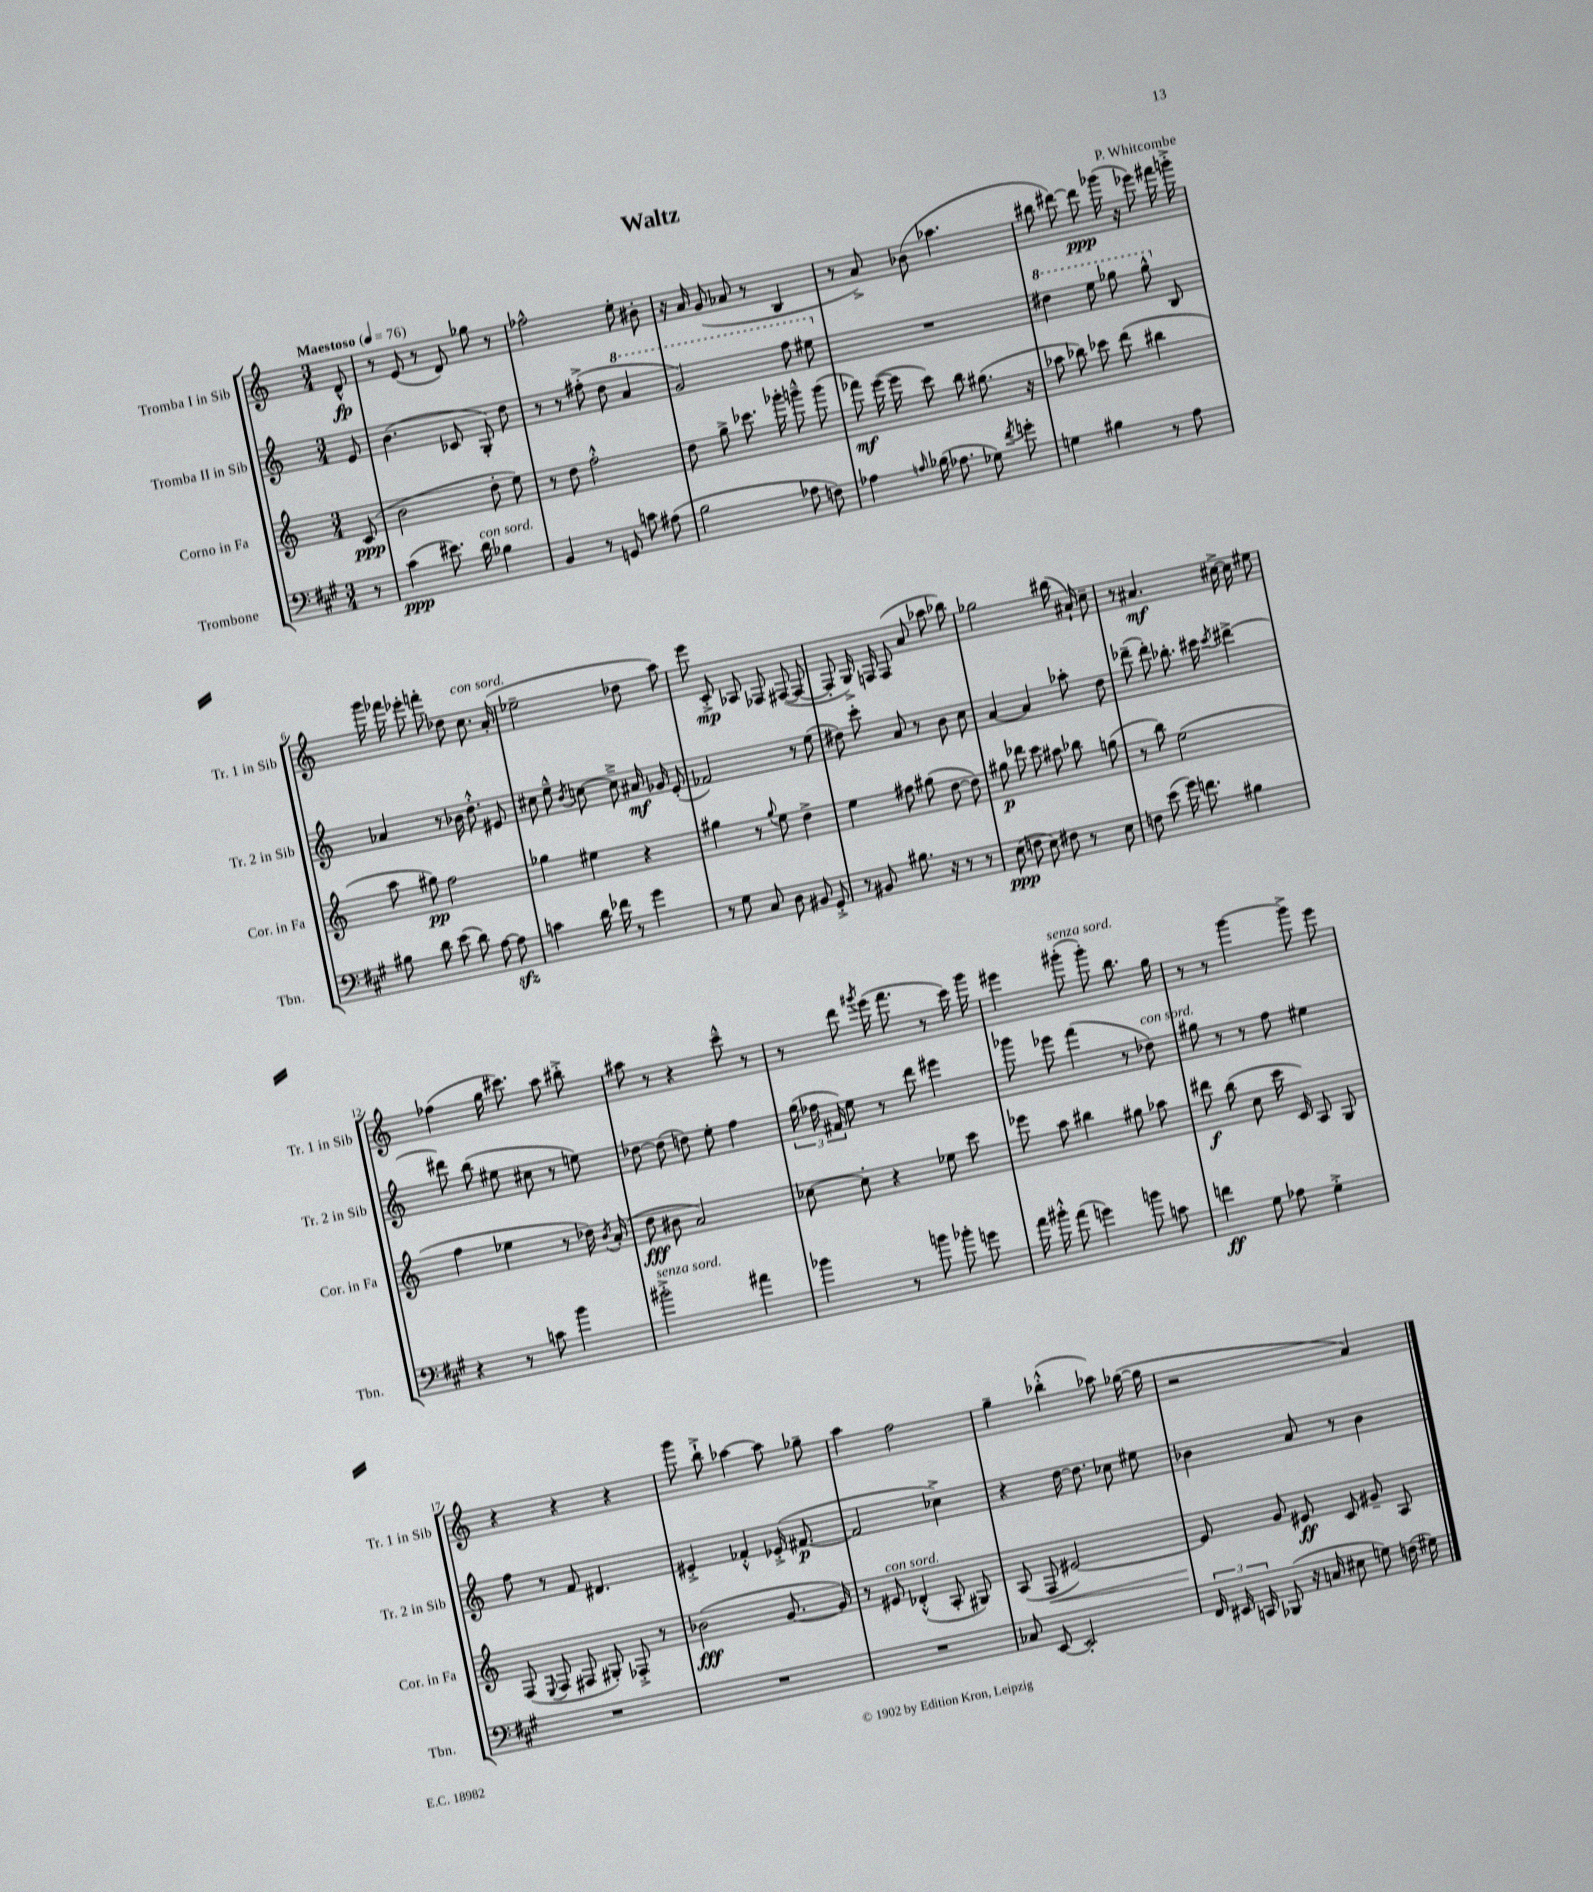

**kern	**dynam	**kern	**dynam	**kern	**dynam	**kern	**dynam
*part4	*part4	*part3	*part3	*part2	*part2	*part1	*part1
*staff4	*staff4	*staff3	*staff3	*staff2	*staff2	*staff1	*staff1
*I"Trombone	*	*I"Corno in Fa	*	*I"Tromba II in Sib	*	*I"Tromba I in Sib	*
*I'Tbn.	*	*I'Cor. in Fa	*	*I'Tr. 2 in Sib	*	*I'Tr. 1 in Sib	*
*clefF4	*	*clefG2	*	*clefG2	*	*clefG2	*
*k[f#c#g#]	*	*k[]	*	*k[]	*	*k[]	*
*M3/4	*	*M3/4	*	*M3/4	*	*M3/4	*
*MM76	*	*MM76	*	*MM76	*	*MM76	*
=	=	=	=	=	=	=	=
!	!	!	!	!	!	!LO:TX:a:B:t=Maestoso	!
8r	.	(8c/	ppp	8e/	.	8d^^/	fp
=1	=1	=1	=1	=1	=1	=1	=1
(4c#\	ppp	2b\	.	(4.b\	.	8r	.
.	.	.	.	.	.	(8e/	.
8.e#X\)	.	.	.	.	.	8r	.
.	.	.	.	8c-X/	.	8d/)	.
!LO:TX:a:i:t=con sord.	!	!	!	!	!	!	!
16d\	.	.	.	.	.	.	.
4B-X\	.	8dd'\	.	8G'/)	.	8gg-X\	.
.	.	8ee\)	.	8dd\	.	8r	.
=2	=2	=2	=2	=2	=2	=2	=2
4BB/	.	8r	.	8r	.	2ff-X^^\	.
.	.	8dd\	.	8r	.	.	.
8r	.	2ff'^^\	.	(8ff#X'^\	.	.	.
8GGn/	.	.	.	8dd\	.	.	.
*	*	*	*	*8va	*	*	*
8cn\	.	.	.	4aa/	.	8ee'\	.
(8A#X\	.	.	.	.	.	8b#X'\	.
=3	=3	=3	=3	=3	=3	=3	=3
2B\	.	8dd\	.	2gg/)	.	16r	.
.	.	.	.	.	.	16a/	.
.	.	8gg^\	.	.	.	(8g/	.
.	.	8.ccc-X\	.	.	.	8a-X/	.
.	.	.	.	.	.	8r	.
.	.	16ggg-X'\	.	.	.	.	.
8A-X\	.	8gggn~^^\	.	8fff\	.	4B/	.
8Fn\)	.	(8ggg\	.	8eee#X\	.	.	.
=4	=4	=4	=4	=4	=4	=4	=4
*	*	*	*	*X8va	*	*	*
4A-X\	.	8fff-X\)	mf	2.r	.	8r	.
.	.	([16eee\	.	.	.	8a^/)	.
.	.	16eee\]	.	.	.	.	.
16qqAn/	.	.	.	.	.	.	.
(16B-X\	.	8ccc\)	.	.	.	(8b-X\	.
8.A-X\	.	.	.	.	.	.	.
.	.	8bb\	.	.	.	4.aa-X\	.
8G-X\)	.	(8.gg#X\	.	.	.	.	.
8qf#/	.	.	.	.	.	.	.
8gn'\	.	.	.	.	.	.	.
.	.	16r	.	.	.	.	.
=5	=5	=5	=5	=5	=5	=5	=5
*	*	*	*	*8va	*	*	*
4Gn\	.	8aa-X\	.	4ddd#X\	.	8bb#X\	.
.	.	8bb-X\)	.	.	.	[8ddd#X\)	.
4B#X\	.	8ccc-X\	.	8eee\	.	8ddd#\]	ppp
.	.	(8ddd\	.	8ggg-X\	.	(16ggg-X\	.
.	.	.	.	.	.	16r	.
8r	.	4bb#X\	.	8ggg-^^\	.	8eee-X\)	.
*	*	*	*	*X8va	*	*	*
8A\	.	.	.	8B/	.	16fff#X\	.
.	.	.	.	.	.	16gggn'^\	.
!!LO:LB:g=z
=6	=6	=6	=6	=6	=6	=6	=6
8B#X\	.	8aa\	.	4a-X/	.	16ggg\	.
.	.	.	.	.	.	16fff-X\	.
8d\	.	8gg#X\)	pp	.	.	8eee-X'\	.
(8e\	.	2ff\	.	8r	.	8fffn'\	.
8d\)	.	.	.	16b-X\	.	8dd-X\	.
.	.	.	.	8.dd'^^\	.	.	.
!	!	!	!	!	!	!LO:TX:a:i:t=con sord.	!
[8A\	.	.	.	.	.	8.cc\	.
8Azz\]	.	.	.	8e#X/	.	.	.
.	.	.	.	.	.	(16a'/	.
=7	=7	=7	=7	=7	=7	=7	=7
4cn\	.	4gg-X\	.	8cc#X\	.	2ee-X~\	.
.	.	.	.	8ee~^^\	.	.	.
.	.	.	.	8qb/	.	.	.
16d\	.	4ee#X\	.	[8ccn\	.	.	.
16f-X\	.	.	.	.	.	.	.
8r	.	.	.	8cc~^\]	.	.	.
4g#\	.	4r	.	16a#X/	mf	8dd-X\	.
.	.	.	.	16g-X/	.	.	.
.	.	.	.	(8e'/	.	8aa\)	.
=8	=8	=8	=8	=8	=8	=8	=8
8r	.	4gg#X\	.	2f-X/)	.	8eee\	.
8G#\	.	.	.	.	.	8c'^/	mp
8C#/	.	8r	.	.	.	8A-X/	.
.	.	8qqgg#/	.	.	.	.	.
8D\	.	8ee\	.	.	.	8F-X/	.
8BB#X/	.	4dd^\	.	8r	.	([8F#X/	.
8GG#'^/	.	.	.	(8ee\	.	8F#/_	.
=9	=9	=9	=9	=9	=9	=9	=9
8r	.	4ee\	.	8dd#X\)	.	8F#'/]	.
8BB#X/	.	.	.	8ccc'\	.	16G^/)	.
.	.	.	.	.	.	16Fn/	.
8.B#X\	.	8ff#X\	.	8a/	.	(8F/	.
.	.	(8gg#X\	.	8r	.	8a/	.
16r	.	.	.	.	.	.	.
8r	.	[8dd\	.	8b\	.	8aa-X\	.
8r	.	8dd\])	.	8cc\	.	8bb-X\)	.
=10	=10	=10	=10	=10	=10	=10	=10
(8E\	ppp	8gg#X\	p	[4a/	.	2gg-X\	.
8Fn\	.	8ddd-X\	.	.	.	.	.
8E\)	.	8ccc\	.	4a/]	.	.	.
8F#X\	.	8aa#X\	.	.	.	.	.
8r	.	8bb-X\	.	8aa-X'\	.	(16bb#X\	.
.	.	.	.	.	.	16a#X`/)	.
8E\	.	(8ggn\	.	8dd\	.	8cc~\	.
=11	=11	=11	=11	=11	=11	=11	=11
8Fn\	.	8r	.	(8ddd-X~\	.	8r	.
(8e\	.	8bb\)	.	8ddd-'\)	.	4.a#X/	mf
16g#\)	.	(2ee\	.	8.bb-X'\	.	.	.
8.fn\	.	.	.	.	.	.	.
.	.	.	.	16ccc#X\	.	.	.
.	.	.	.	8qccc#/	.	.	.
4B#X\	.	.	.	[4ddd#X^\	.	[16cc#X^\	.
.	.	.	.	.	.	16cc#\]	.
.	.	.	.	.	.	8ee#X\	.
!!LO:LB:g=z
=12	=12	=12	=12	=12	=12	=12	=12
4r	.	4ff\	.	8ddd#X\]	.	(4ff-X\	.
.	.	.	.	(8bb\	.	.	.
8r	.	4ee-X\	.	8ee#X\	.	16gg\	.
.	.	.	.	.	.	8.ccc#X\)	.
8cn\	.	.	.	8cc#X\	.	.	.
4b\	.	8r	.	8r	.	8aa\	.
.	.	16dd-X\)	.	8een\)	.	8bb#X'^\	.
.	.	8qb/	.	.	.	.	.
.	.	(16a'/	.	.	.	.	.
=13	=13	=13	=13	=13	=13	=13	=13
!LO:TX:a:i:t=senza sord.	!	!	!	!	!	!	!
2b#X'^\	.	8dd\	fff	[8dd-X\	.	8aa#X\	.
.	.	8b#X\	.	(8dd-\]	.	8r	.
.	.	2a/)	.	8ddn\)	.	4r	.
.	.	.	.	8ee'\	.	.	.
4a#X\	.	.	.	4ff\	.	8ccc~^^\	.
.	.	.	.	.	.	8r	.
=14	=14	=14	=14	=14	=14	=14	=14
4b-X\	.	[8cc-X\	.	(24gg\	.	8r	.
.	.	.	.	24ff-X\	.	.	.
.	.	.	.	24f#X/)	.	.	.
.	.	8cc-'\]	.	8ee\	.	8ddd\	.
.	.	.	.	.	.	8qggg#X/	.
8r	.	4r	.	8r	.	(16eee\	.
.	.	.	.	.	.	8.fff\	.
8bn\	.	.	.	8ddd\	.	.	.
8b-X'\	.	8ee-X\	.	4eee#X\	.	8r	.
8gn\	.	8ccc\	.	.	.	16ccc\)	.
.	.	.	.	.	.	16ggg#\	.
=15	=15	=15	=15	=15	=15	=15	=15
16a\	.	8eee-X\	.	8ggg-X\	.	4eee#X\	.
16b#X'^^\	.	.	.	.	.	.	.
(8a\	.	8aa\	.	8eee-X\	.	.	.
!	!	!	!	!	!	!LO:TX:a:i:t=senza sord.	!
4gn\)	.	4bb#X\	.	(4fff\	.	(8ggg#X'\	.
.	.	.	.	.	.	8ggg#'\)	.
8bn\	.	8gg#X\	.	8r	.	8.bb\	.
!	!	!	!	!LO:TX:a:i:t=con sord.	!	!	!
8cn\	.	8aa-X\	.	8dd-X\)	.	.	.
.	.	.	.	.	.	16gg\	.
=16	=16	=16	=16	=16	=16	=16	=16
4fn\	ff	8ddd#X\	f	8gg#X\	.	8r	.
.	.	(8bb\	.	8r	.	8r	.
8G#\	.	8cc\	.	8r	.	[4ggg\	.
8A-X\	.	16ccc\	.	8ff\	.	.	.
.	.	16c/)	.	.	.	.	.
4G#'^\	.	8A/	.	4ee#X\	.	8ggg^\]	.
.	.	8G/	.	.	.	8eee\	.
!!LO:LB:g=z
=17	=17	=17	=17	=17	=17	=17	=17
2.r	.	(8F/	.	8ff\	.	4r	.
.	.	8qqE/	.	.	.	.	.
.	.	8F/	.	8r	.	.	.
.	.	8F#X/	.	8f/	.	4r	.
.	.	8G#X'/)	.	4.d#X/	.	.	.
.	.	8F-X'^/	.	.	.	4r	.
.	.	8r	.	.	.	.	.
=18	=18	=18	=18	=18	=18	=18	=18
2.r	.	(2b-X\	fff	4e#X'^/	.	8ggg\	.
.	.	.	.	.	.	8bb`^\	.
.	.	.	.	4f-X'^^/	.	[4aa-X\	.
.	.	[8.g/	.	(16e-X'^/	.	8aa-\]	.
.	.	.	.	[8.f#X/	p	.	.
.	.	.	.	.	.	8gg-X~\	.
.	.	16g/])	.	.	.	.	.
=19	=19	=19	=19	=19	=19	=19	=19
2.r	.	8r	.	2f#/]	.	4aa\	.
!	!	!LO:TX:a:i:t=con sord.	!	!	!	!	!
.	.	8e#X/	.	.	.	.	.
.	.	(4d-X'^^/	.	.	.	2ff\	.
.	.	8A'/	.	4cc-X^\)	.	.	.
.	.	8G#X/)	.	.	.	.	.
=20	=20	=20	=20	=20	=20	=20	=20
8C-X/	.	(8A/	.	4r	.	4gg~\	.
!	!	!	!LO:HP:b	!	!	!	!
[8EE/	.	8F/	<	.	.	.	.
2EE'/]	.	[2e#X/)	.	[16dd\	.	(4bb-X'^^\	.
.	.	.	.	8.dd\]	.	.	.
.	.	.	.	8cc-X\	.	8aa-X\)	.
.	.	.	.	8ee#X\	.	([16gg-X\	.
.	.	.	.	.	.	16gg-\]	.
=21	=21	=21	=21	=21	=21	=21	=21
24FF#/	.	8e#/]	.	4b-X\	.	2r	.
24EE#X/	.	.	.	.	.	.	.
24CCn/	.	.	.	.	.	.	.
(8BBB-X/	.	8g/	[	.	.	.	.
16r	.	8e#X/	ff	8a/	.	.	.
16Cn/	.	.	.	.	.	.	.
8E#X\	.	8c/	.	8r	.	.	.
8Gn\)	.	8g#X~/	.	4b-\	.	4a/)	.
(16Fn\	.	8A/	.	.	.	.	.
16G#X\)	.	.	.	.	.	.	.
==	==	==	==	==	==	==	==
*-	*-	*-	*-	*-	*-	*-	*-
